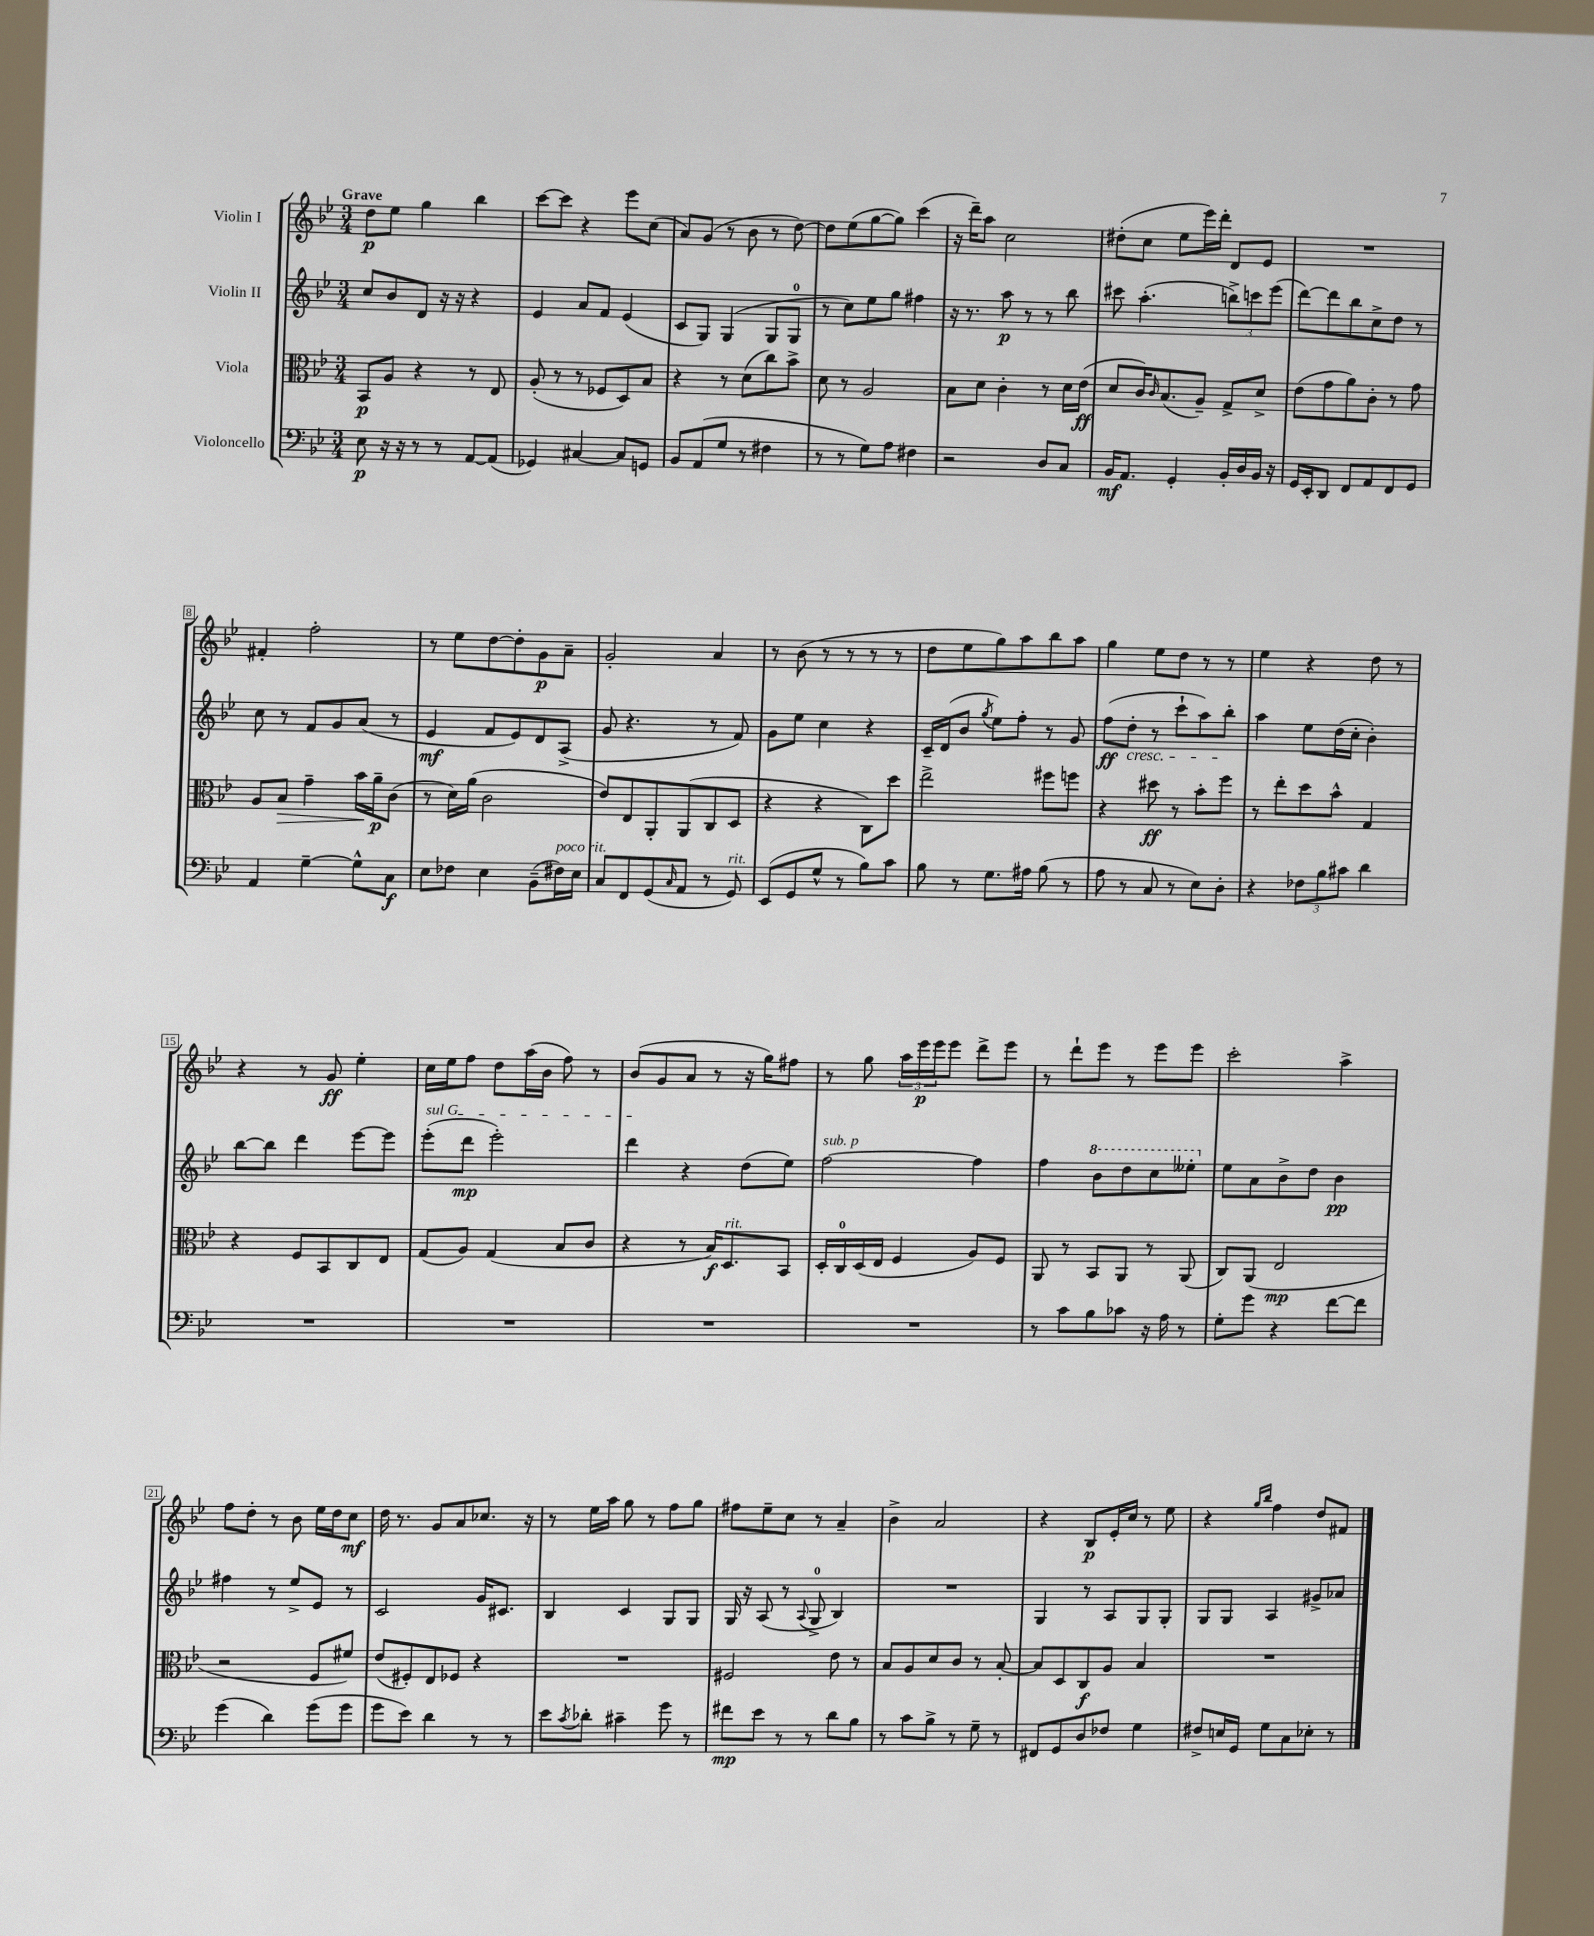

**kern	**dynam	**kern	**dynam	**kern	**dynam	**kern	**dynam
*part4	*part4	*part3	*part3	*part2	*part2	*part1	*part1
*staff4	*staff4	*staff3	*staff3	*staff2	*staff2	*staff1	*staff1
*I"Violoncello	*	*I"Viola	*	*I"Violin II	*	*I"Violin I	*
*clefF4	*	*clefC3	*	*clefG2	*	*clefG2	*
*k[b-e-]	*	*k[b-e-]	*	*k[b-e-]	*	*k[b-e-]	*
*M3/4	*	*M3/4	*	*M3/4	*	*M3/4	*
=1	=1	=1	=1	=1	=1	=1	=1
!	!	!	!	!	!	!LO:TX:a:B:t=Grave	!
8E-\	p	8BB-/L	p	8cc/L	.	8dd\L	p
16r	.	8A/J	.	8b-/	.	8ee-\J	.
16r	.	.	.	.	.	.	.
8r	.	4r	.	8d/J	.	4gg\	.
8r	.	.	.	16r	.	.	.
.	.	.	.	16r	.	.	.
[8AA/L	.	8r	.	4r	.	4bb-\	.
(8AA/J]	.	8E-/	.	.	.	.	.
=2	=2	=2	=2	=2	=2	=2	=2
4GG-X/)	.	(8A'/	.	4e-/	.	[8ccc\L	.
.	.	8r	.	.	.	8ccc\J]	.
[4C#X/	.	8r	.	8a/L	.	4r	.
.	.	8F-X/L	.	8f/J	.	.	.
8C#/L]	.	8D/)	.	(4e-/	.	8eee-\L	.
8GGn/J	.	8B-/J	.	.	.	(8cc\J	.
=3	=3	=3	=3	=3	=3	=3	=3
8BB-/L	.	4r	.	8c/L	.	8a/L)	.
(8AA/	.	.	.	8G/J)	.	(8g/J	.
8G/J	.	8r	.	(4G/	.	8r	.
8r	.	(8d\L	.	.	.	8b-\	.
4F#X\	.	8cc\)	.	8G/L	.	8r	.
.	.	8b-^\J	.	8G/J	.	[8dd\)	.
=4	=4	=4	=4	=4	=4	=4	=4
8r	.	8d\	.	8r	.	8dd\L]	.
8r	.	8r	.	8cc\L)	.	(8ee-\	.
8G\L)	.	2A/	.	8ee-\	.	[8gg\	.
8A\J	.	.	.	8gg\J	.	8gg\J])	.
4F#X\	.	.	.	4ff#X\	.	(4ccc\	.
=5	=5	=5	=5	=5	=5	=5	=5
2r	.	8B-\L	.	16r	.	16r	.
.	.	.	.	8.r	.	16ddd~\KL)	.
.	.	8d\J	.	.	.	8aa\J	.
.	.	4c'\	.	8aa\	p	2cc\	.
.	.	.	.	8r	.	.	.
8D/L	.	8r	.	8r	.	.	.
8C/J	.	16d\LL	.	8bb-\	.	.	.
.	.	(16e-\JJ	ff	.	.	.	.
=6	=6	=6	=6	=6	=6	=6	=6
16BB-/KL	mf	8d/L	.	8ccc#X\	.	(8dd#X'\L	.
8.AA/J	.	.	.	.	.	.	.
.	.	16c/K)	.	(4.aa'\	.	8cc\J	.
.	.	16qqc/	.	.	.	.	.
.	.	(8.B-/	.	.	.	.	.
4GG'/	.	.	.	.	.	8ee-\L	.
.	.	8A~/J)	.	.	.	16eee-\L)	.
.	.	.	.	.	.	16ddd'\JJ	.
16BB-'/LL	.	8G^/L	.	12bbn^\L)	.	8d/L	.
16D/	.	.	.	.	.	.	.
.	.	.	.	12cccn\	.	.	.
16BB-/JJ	.	8d^/J	.	.	.	8e-/J	.
.	.	.	.	(12eee-\J	.	.	.
16r	.	.	.	.	.	.	.
=7	=7	=7	=7	=7	=7	=7	=7
16GG/LL	.	(8e-\L	.	[8ddd\L)	.	2.r	.
16EE-'/J	.	.	.	.	.	.	.
8DD/J	.	8g\	.	8ddd\]	.	.	.
8FF/L	.	8a\)	.	8bb-\	.	.	.
8AA/	.	8c'\J	.	8cc^\	.	.	.
8FF/	.	8r	.	8dd\J	.	.	.
8GG/J	.	8g\	.	8r	.	.	.
!!LO:LB:g=z
=8	=8	=8	=8	=8	=8	=8	=8
4AA/	.	8A/L	.	8cc\	.	4f#X'/	.
!	!	!	!LO:HP:b	!	!	!	!
.	.	8B-/J	>	8r	.	.	.
[4G~\	.	4g~\	.	8f/L	.	2ff'\	.
.	.	.	.	8g/	.	.	.
8G^^\L]	.	16b-\LL	.	(8a/J	.	.	.
.	.	16a~\J	] p	.	.	.	.
8C\J	f	(8c\J	.	8r	.	.	.
=9	=9	=9	=9	=9	=9	=9	=9
8E-\L	.	8r	.	4e-/	mf	8r	.
8F-X\J	.	16d\LL)	.	.	.	8ee-\L	.
.	.	(16a\JJ	.	.	.	.	.
4E-\	.	2c\	.	8f/L	.	[8dd\	.
.	.	.	.	8e-/)	.	8dd'\]	.
(8BB-~\L	.	.	.	8d/	.	8g\	p
!LO:TX:a:i:t=poco rit.	!	!	!	!	!	!	!
16F#X\L)	.	.	.	(8A^/J	.	8a~\J	.
16E-\JJ	.	.	.	.	.	.	.
=10	=10	=10	=10	=10	=10	=10	=10
8C/L	.	8e-/L)	.	8g/	.	2g'/	.
8FF/	.	8E-/	.	4.r	.	.	.
(8GG/	.	8AA'/	.	.	.	.	.
16qqC/	.	.	.	.	.	.	.
8AA/J	.	(8AA/	.	.	.	.	.
8r	.	8C/	.	8r	.	4a/	.
!LO:TX:a:i:t=rit.	!	!	!	!	!	!	!
8GG/)	.	8D/J	.	8f/)	.	.	.
=11	=11	=11	=11	=11	=11	=11	=11
(8EE-/L	.	4r	.	8g\L	.	8r	.
8GG/	.	.	.	8ee-\J	.	(8b-\	.
8G^^/J	.	4r	.	4cc\	.	8r	.
8r	.	.	.	.	.	8r	.
8B-\L)	.	8C\L)	.	4r	.	8r	.
8c\J	.	8dd\J	.	.	.	8r	.
=12	=12	=12	=12	=12	=12	=12	=12
8B-\	.	2ee-^\	.	16c~/LL	.	8dd\L	.
.	.	.	.	(16d/J	.	.	.
8r	.	.	.	8b-/J	.	8ee-\	.
.	.	.	.	8qgg/	.	.	.
8.G\L	.	.	.	8ee-\L)	.	8gg\)	.
.	.	.	.	8ff'\J	.	8aa\	.
16A#X\Jk	.	.	.	.	.	.	.
(8B-\	.	8ff#X\L	.	8r	.	8bb-\	.
8r	.	8ffn\J	.	8g/	.	8aa\J	.
=13	=13	=13	=13	=13	=13	=13	=13
8A\	.	4r	.	(8ff\L	ff	4gg\	.
!	!	!	!	!LO:TX:b:i:t=cresc.	!	!	!
8r	.	.	.	8dd'\J	.	.	.
8C/	.	8dd#X\	ff	8r	.	8ee-\L	.
8r	.	8r	.	8ccc`\L	.	8dd\J	.
8E-\L)	.	8b-'\L	.	8aa\)	.	8r	.
8D'\J	.	8ff\J	.	8bb-'\J	.	8r	.
=14	=14	=14	=14	=14	=14	=14	=14
4r	.	8r	.	4aa\	.	4ee-\	.
.	.	8ee-'\L	.	.	.	.	.
12F-X\L	.	8dd\	.	8ee-\L	.	4r	.
12B-\	.	.	.	.	.	.	.
.	.	8b-^^\J	.	(16dd\L	.	.	.
12c#X\J	.	.	.	.	.	.	.
.	.	.	.	16cc'\JJ	.	.	.
4d\	.	4G/	.	4b-'\)	.	8dd\	.
.	.	.	.	.	.	8r	.
!!LO:LB:g=z
=15	=15	=15	=15	=15	=15	=15	=15
2.r	.	4r	.	[8bb-\L	.	4r	.
.	.	.	.	8bb-\J]	.	.	.
.	.	8F/L	.	4ddd\	.	8r	.
.	.	8BB-/	.	.	.	8g/	ff
.	.	8C/	.	[8eee-\L	.	4ee-'\	.
.	.	8E-/J	.	8eee-\J]	.	.	.
=16	=16	=16	=16	=16	=16	=16	=16
!	!	!	!	!LO:TX:a:i:t=sul G	!	!	!
2.r	.	(8G/L	.	(8eee-'\L	.	16cc\LL	.
.	.	.	.	.	.	16ee-\J	.
.	.	8A/J)	.	8ddd\J	mp	8ff\J	.
.	.	(4G/	.	2eee-'\)	.	8dd\L	.
.	.	.	.	.	.	(16aa\L	.
.	.	.	.	.	.	16b-\JJ	.
.	.	8B-/L	.	.	.	8ff\)	.
.	.	8c/J	.	.	.	8r	.
=17	=17	=17	=17	=17	=17	=17	=17
2.r	.	4r	.	4ddd\	.	(8b-/L	.
.	.	.	.	.	.	8g/	.
.	.	8r	.	4r	.	8a/J	.
.	.	16B-/KL)	f	.	.	8r	.
!	!	!LO:TX:a:i:t=rit.	!	!	!	!	!
.	.	8.D/	.	.	.	.	.
.	.	.	.	(8dd\L	.	16r	.
.	.	.	.	.	.	16gg\KL)	.
.	.	8BB-/J	.	8ee-\J)	.	8ff#X\J	.
=18	=18	=18	=18	=18	=18	=18	=18
!	!	!	!	!LO:TX:a:i:t=sub. p	!	!	!
2.r	.	16D'/LL	.	[2ff\	.	8r	.
.	.	16C/	.	.	.	.	.
.	.	(16D/	.	.	.	8gg\	.
.	.	16E-/JJ	.	.	.	.	.
.	.	4F/	.	.	.	24aa\LL	.
.	.	.	.	.	.	24eee-\	p
.	.	.	.	.	.	24eee-\J	.
.	.	.	.	.	.	8eee-\J	.
.	.	8A/L)	.	4ff\]	.	8ddd^\L	.
.	.	8F/J	.	.	.	8eee-\J	.
=19	=19	=19	=19	=19	=19	=19	=19
8r	.	8AA/	.	4ff\	.	8r	.
8c\L	.	8r	.	.	.	8ddd`\L	.
*	*	*	*	*8va	*	*	*
8B-\	.	8BB-/L	.	8bb-\L	.	8eee-\J	.
8c-X\J	.	8AA/J	.	8ddd\	.	8r	.
16r	.	8r	.	8ccc\	.	8eee-\L	.
16A\	.	.	.	.	.	.	.
8r	.	(8AA/	.	8eee--X'\J	.	8eee-\J	.
=20	=20	=20	=20	=20	=20	=20	=20
*	*	*	*	*X8va	*	*	*
8G'\L	.	8C/L)	.	8ee-\L	.	2ccc'\	.
8g\J	.	(8AA/J	.	8a\	.	.	.
4r	.	2E-/	mp	8b-^\	.	.	.
.	.	.	.	8dd\J	.	.	.
[8f\L	.	.	.	4b-\	pp	4aa^\	.
8f\J]	.	.	.	.	.	.	.
!!LO:LB:g=z
=21	=21	=21	=21	=21	=21	=21	=21
(4g\	.	2r	.	4ff#X\	.	8ff\L	.
.	.	.	.	.	.	8dd'\J	.
4d\)	.	.	.	8r	.	8r	.
.	.	.	.	8ee-^/L	.	8b-\	.
(8g\L	.	8F/L	.	8e-/J	.	16ee-\LL	.
.	.	.	.	.	.	16dd\J	.
8g\J	.	8f#X/J)	.	8r	.	8cc\J	mf
=22	=22	=22	=22	=22	=22	=22	=22
8g\L	.	(8e-/L	.	2c/	.	16dd\	.
.	.	.	.	.	.	8.r	.
8e-\J)	.	8F#X'/)	.	.	.	.	.
4d\	.	8E-/	.	.	.	8g/L	.
.	.	8F-X/J	.	.	.	8a/	.
8r	.	4r	.	16g/KL	.	8.cc-X/J	.
.	.	.	.	8.c#X/J	.	.	.
8r	.	.	.	.	.	.	.
.	.	.	.	.	.	16r	.
=23	=23	=23	=23	=23	=23	=23	=23
8e-\L	.	2.r	.	4B-/	.	8r	.
8qc/	.	.	.	.	.	.	.
8d-X'\J	.	.	.	.	.	16ee-\LL	.
.	.	.	.	.	.	16aa\JJ	.
4c#X~\	.	.	.	4c/	.	8gg\	.
.	.	.	.	.	.	8r	.
8g\	.	.	.	8G/L	.	8ff\L	.
8r	.	.	.	8G/J	.	8gg\J	.
=24	=24	=24	=24	=24	=24	=24	=24
8f#X\L	mp	2F#X/	.	16G/	.	8ff#X\L	.
.	.	.	.	16r	.	.	.
8e-\J	.	.	.	(8A/	.	8ee-~\	.
8r	.	.	.	8r	.	8cc\J	.
.	.	.	.	8qqA/	.	.	.
8r	.	.	.	8G^/	.	8r	.
8d\L	.	8e-\	.	4B-/)	.	4a~/	.
8B-\J	.	8r	.	.	.	.	.
=25	=25	=25	=25	=25	=25	=25	=25
8r	.	8B-/L	.	2.r	.	4b-^\	.
8c\L	.	8A/	.	.	.	.	.
8B-^\J	.	8d/	.	.	.	2a/	.
8r	.	8c/J	.	.	.	.	.
8G~\	.	8r	.	.	.	.	.
8r	.	[8B-'/	.	.	.	.	.
=26	=26	=26	=26	=26	=26	=26	=26
8FF#X/L	.	8B-/L]	.	4G/	.	4r	.
8GG/	.	8D/	.	.	.	.	.
8D/	.	8C/	f	8r	.	8B-/L	p
8F-X/J	.	8A/J	.	8A/L	.	16e-'/L	.
.	.	.	.	.	.	16cc/JJ	.
4G\	.	4B-/	.	8G/	.	8r	.
.	.	.	.	8G'/J	.	8ee-\	.
=27	=27	=27	=27	=27	=27	=27	=27
8F#X^/L	.	2.r	.	8G/L	.	4r	.
16En/L	.	.	.	8G/J	.	.	.
16GG/JJ	.	.	.	.	.	.	.
.	.	.	.	.	.	16qqgg/LL	.
.	.	.	.	.	.	16qqbb-/JJ	.
8G\L	.	.	.	4A/	.	4ff\	.
8C\	.	.	.	.	.	.	.
8E-X'\J	.	.	.	8g#X^/L	.	8dd/L	.
8r	.	.	.	8a-X/J	.	8f#X/J	.
==	==	==	==	==	==	==	==
*-	*-	*-	*-	*-	*-	*-	*-
